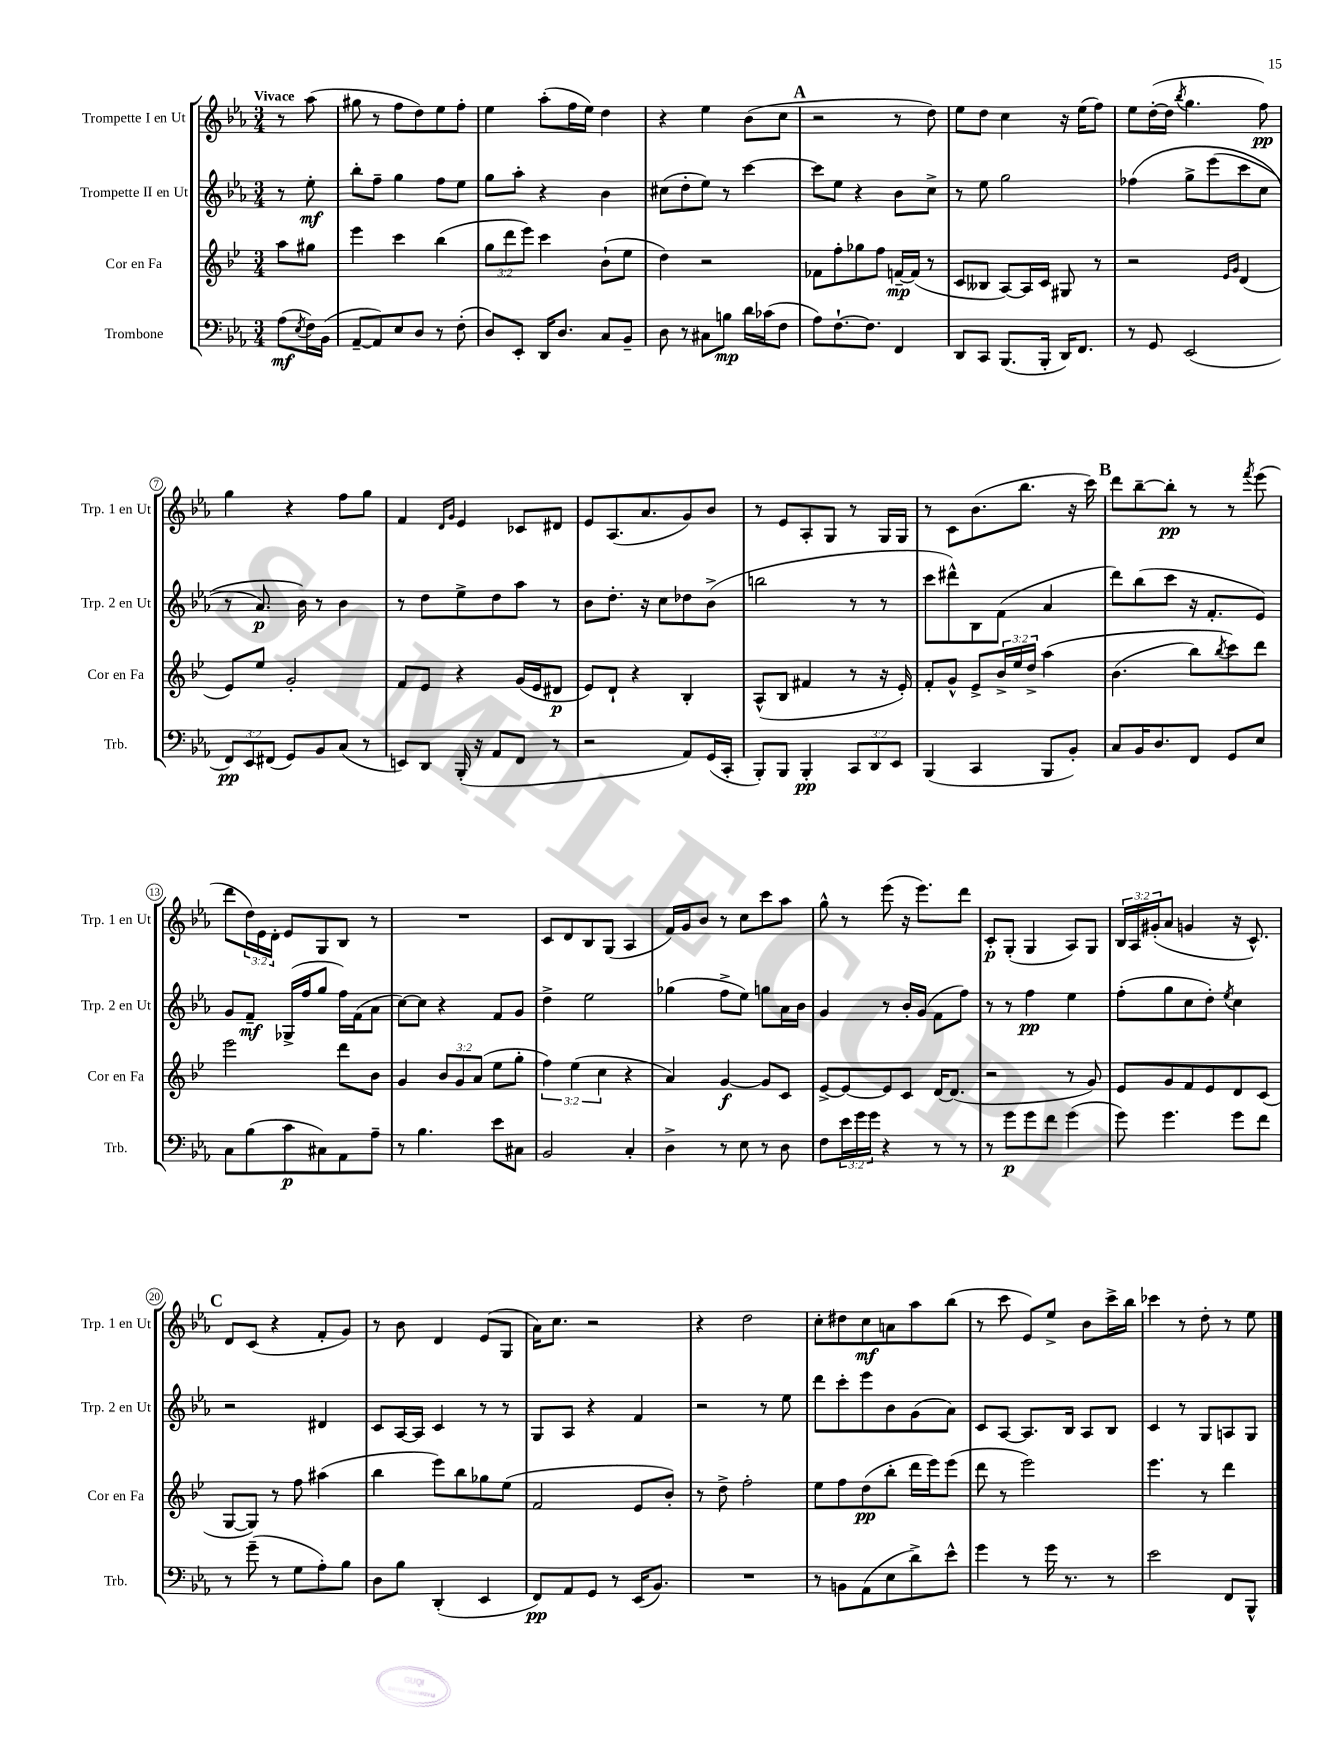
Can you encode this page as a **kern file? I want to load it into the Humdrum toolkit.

**kern	**kern	**kern	**kern
*staff4	*staff3	*staff2	*staff1
*clefF4	*clefG2	*clefG2	*clefG2
*k[b-e-a-]	*k[b-e-]	*k[b-e-a-]	*k[b-e-a-]
*M3/4	*M3/4	*M3/4	*M3/4
(8A-	8aa	8r	8r
8qE-	.	.	.
16F)	8gg#	8ee-'	(8aa-
(16BB-	.	.	.
=	=	=	=
[8AA-~	4eee-	8bb-'	8gg#
8AA-])	.	8ff~	8r
8E-	4ccc	4gg	8ff
8D	.	.	8dd)
8r	(4bb-	8ff	8ee-
(8F'	.	8ee-	8ff'
=	=	=	=
8D)	12gg	8gg	4ee-
.	12ddd	.	.
8EE-'	.	8aa-'	.
.	12eee-)	.	.
16DD	4ccc	4r	(8aa-'
8.D	.	.	.
.	.	.	16ff
.	.	.	16ee-)
8C	(8b-`	4b-	4dd
8BB-~	8ee-	.	.
=	=	=	=
8D	4dd)	(8cc#	4r
8r	.	8dd'	.
8C#	2r	8ee-)	4ee-
8B	.	8r	.
16d	.	[4ccc	(8b-
(16c-	.	.	.
8F	.	.	8cc
=	=	=	=
8A-)	8f-	8ccc]	2r
[8.F`	8ff'	8ee-	.
.	8gg-	4r	.
8.F]	.	.	.
.	8ff	.	.
4FF	[16f~	8b-	8r
.	(16f]	.	.
.	8r	8cc^	8dd)
=	=	=	=
8DD	8c	8r	8ee-
8CC	8B--	8ee-	8dd
(8.BBB-	[8A)	2gg	4cc
.	16A]	.	.
16BBB-'	16c	.	.
16DD)	8G#	.	16r
8.FF	.	.	(16ee-
.	8r	.	8ff)
=	=	=	=
8r	2r	&(4ff-	8ee-
8GG	.	.	([16dd'
.	.	.	16dd]
.	.	.	8qbb-
(2EE-	.	8gg^	4.gg
.	.	(8eee-	.
.	16qqe-	.	.
.	16qqg	.	.
.	(4d	8ccc	.
.	.	8cc	8ff)
=	=	=	=
12FF)	8e-)	8r	4gg
12EE-	.	.	.
.	8ee-	8.a-)	.
(12FF#	.	.	.
8GG)	2g'	.	4r
.	.	16b-&)	.
8BB-	.	8r	.
(8C	.	4b-	8ff
8r	.	.	8gg
=	=	=	=
8EE)	8f	8r	4f
8DD	8e-	8dd	.
.	.	.	16qqd
.	.	.	16qqg
(16BBB-'	4r	8ee-^	4e-
16r	.	.	.
8AA-	.	8dd	.
8FF	(16g	8aa-	8c-
.	16e-	.	.
8r	8d#	8r	8d#
=	=	=	=
2r	8e-)	8b-	8e-
.	8d`	8.dd'	(8.A-
.	4r	.	.
.	.	16r	8.a-
.	.	8cc	.
8AA-)	4B-'	8dd-	8g)
(16GG	.	(8b-^	8b-
16CC'	.	.	.
=	=	=	=
8BBB-')	(8A^^	2bb	8r
8BBB-	8B-	.	8e-
4BBB-'	4f#	.	8A-'
.	.	.	8G
12CC	8r	8r	8r
12DD	.	.	.
.	16r	8r	16G
12EE-	.	.	.
.	16e-')	.	16G
=	=	=	=
(4BBB-	8f'	8ccc	8r
.	8g^^	8ddd#^^)	8c
4CC	8e-^	8B-	(8.b-
.	24b-^	(8f	.
.	24ee-	.	.
.	.	.	8.bb-
.	24dd^	.	.
8BBB-	&(4aa	4a-	.
8BB-')	.	.	16r
.	.	.	16ccc)
=	=	=	=
8C	(4.b-	8ddd)	8ddd
16BB-	.	(8bb-	[8bb-~
8.D	.	.	.
.	.	8ccc	8bb-']
8FF	8bb-)	16r	8r
.	.	8.f'	.
.	8qbb-	.	.
8GG	8ccc&)	.	8r
.	.	.	8qfff
8E-	8ddd	8e-)	(8eee-
=	=	=	=
8C	2eee-	8g	8ddd
(8B-	.	8f~	24dd)
.	.	.	24e-
.	.	.	24d'
8c	.	(16G-^	8e-
.	.	16ff	.
8C#)	.	8gg	8G
8AA-	8ddd	16ff)	8B-
.	.	(16f	.
8A-~	8b-	8a-	8r
=	=	=	=
8r	4g	[8cc)	2.r
4.B-	.	8cc]	.
.	12b-	4r	.
.	12g	.	.
.	(12a	.	.
8e-	8ee-	8f	.
8C#	8gg'	8g	.
=	=	=	=
2BB-	6ff)	4dd^	8c
.	.	.	8d
.	(6ee-	.	.
.	.	2ee-	8B-
.	6cc	.	.
.	.	.	(8G
4C'	4r	.	4A-
=	=	=	=
4D^	4a)	(4gg-	16f)
.	.	.	16g
.	.	.	8b-
8r	[4g	8ff^	8r
8E-	.	8ee-)	8cc
8r	8g]	8gg	8ccc
8D	8c	16a-	8aa-
.	.	16b-	.
=	=	=	=
8F	[8e-^	4g	8gg^^
24e-	8e-_	.	8r
24g	.	.	.
24g	.	.	.
4r	8e-]	8r	(8eee-
.	8c	16b-'	16r
.	.	(16g	8.eee-)
8r	[16d	8f	.
.	(8.d]	.	.
8r	.	8ff)	8ddd
=	=	=	=
8r	2r	8r	8c'
8g	.	8r	(8G'
8g	.	4ff	4G
8f	.	.	.
(4g	8r	4ee-	8A-)
.	8g)	.	8G
=	=	=	=
8g)	8e-	(8ff'	24B-
.	.	.	24A-
.	.	.	(24g#'
4.g	8g	8gg	8a-
.	8f	8cc	4g
.	8e-	8dd')	.
.	.	8qee-	.
8g	8d	4cc	16r
.	.	.	8.c^^)
8f	(8c	.	.
=	=	=	=
8r	[8G	2r	8d
(8g~	8G])	.	(8c
8r	8r	.	4r
8G	8ff	.	.
8A-')	(4aa#	4d#	8f'
8B-	.	.	8g)
=	=	=	=
8D	4bb-	8c	8r
8B-	.	[16A-	8b-
.	.	16A-]	.
(4DD'	8eee-)	4c	4d
.	8bb-	.	.
4EE-	8gg-	8r	(8e-
.	(8ee-	8r	8G
=	=	=	=
8FF)	2f	8G	16a-)
.	.	.	8.cc
8AA-	.	8A-	.
8GG	.	4r	2r
8r	.	.	.
(16EE-	8e-	4f	.
8.BB-)	.	.	.
.	8b-')	.	.
=	=	=	=
2.r	8r	2r	4r
.	8dd^	.	.
.	2ff'	.	2dd
.	.	8r	.
.	.	8ee-	.
=	=	=	=
8r	8ee-	8ddd	8cc'
8BB	8ff	8ccc'	8dd#
(8AA-	(8dd	8eee-	8cc
8E-	8bb-'	8b-	8a
8d^)	16ddd	(8g	8aa-
.	16eee-)	.	.
8e-^^	(8eee-	8a-)	(8bb-
=	=	=	=
4g	8ddd	8c	8r
.	8r	[8A-	8ccc
8r	2eee-)	8.A-]	8e-)
16g	.	.	8ee-^
8.r	.	16B-	.
.	.	8A-	8b-
8r	.	8B-	16ccc^
.	.	.	16bb-
=	=	=	=
2e-	4.eee-	4c	4ccc-
.	.	8r	8r
.	8r	8G	8dd'
8FF	4ddd	8A	8r
8BBB-^^	.	8G	8ee-
==	==	==	==
*-	*-	*-	*-
